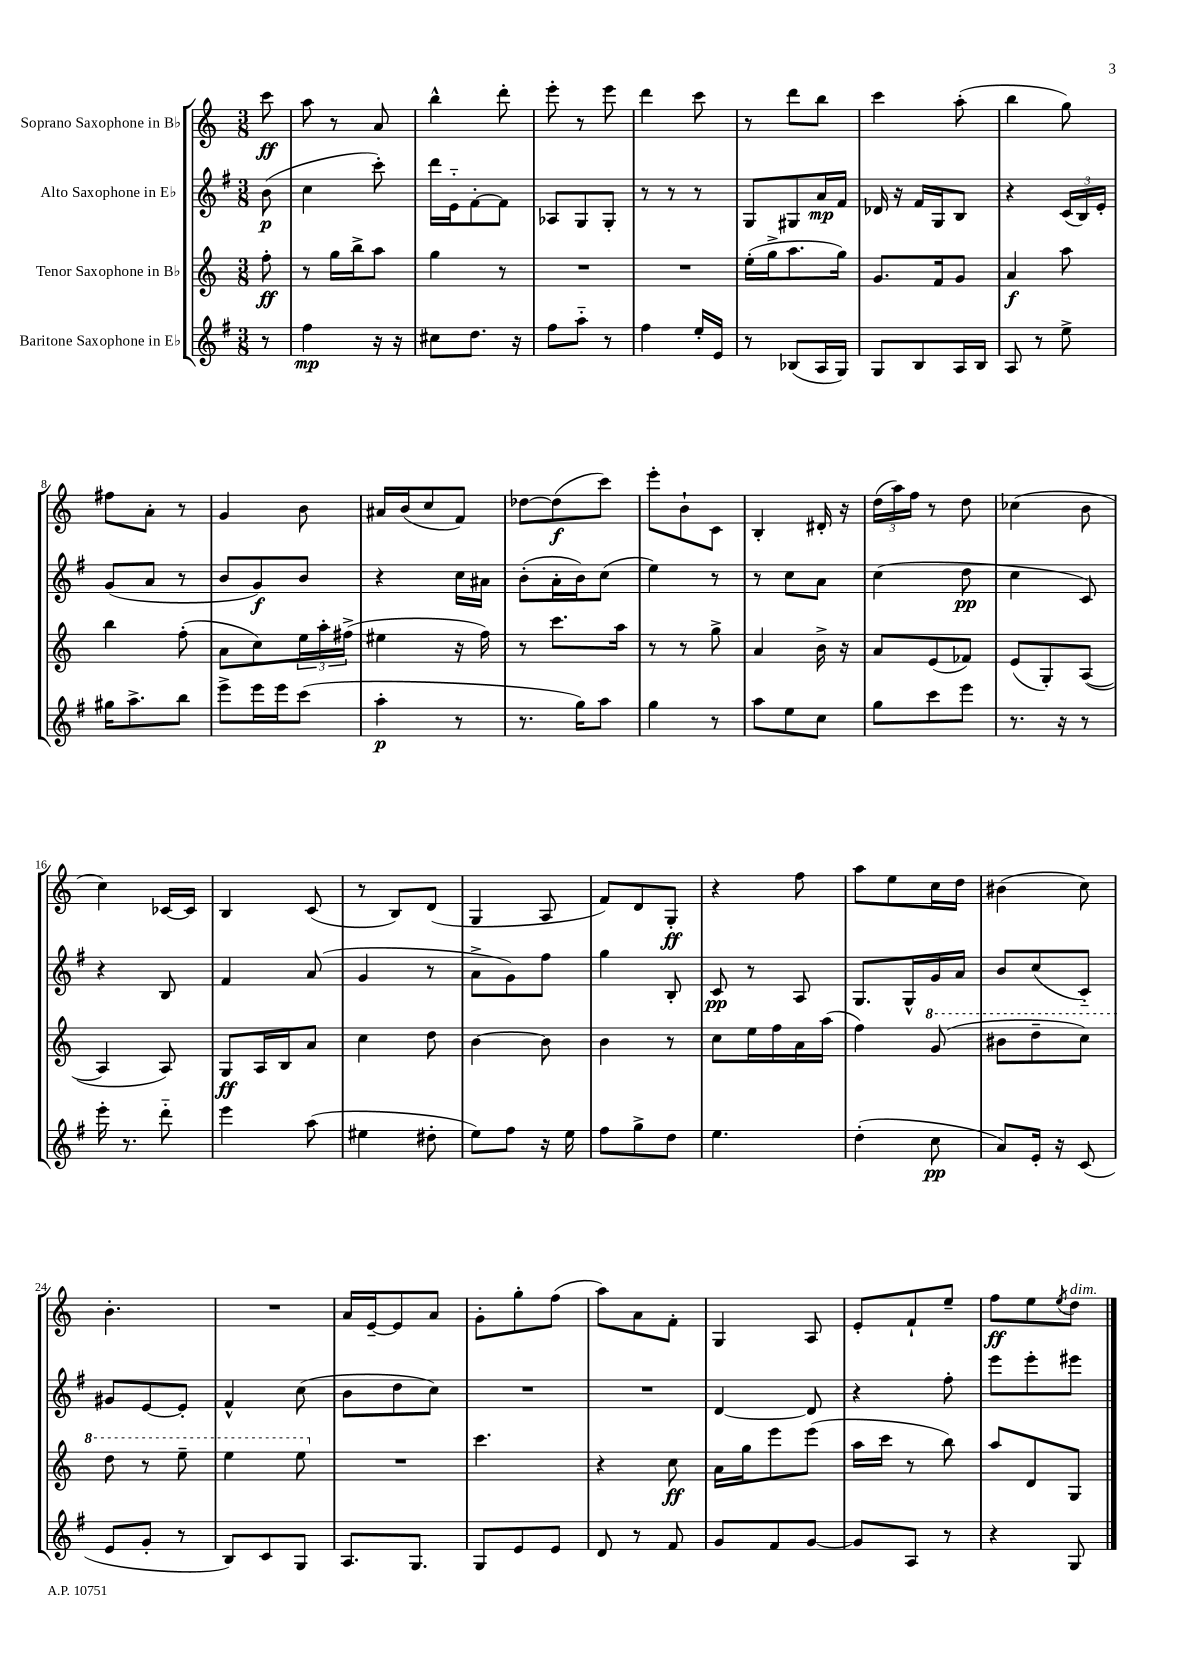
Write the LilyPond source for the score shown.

<<
\new StaffGroup <<
\new Staff = "s0" \with { instrumentName = "Soprano Saxophone in Bb" } {
    \clef treble \key c \major \numericTimeSignature \time 3/8 \partial 8
    c'''8\ff |
    a''8 r8 a'8 |
    b''4-^ d'''8-. |
    e'''8-. r8 e'''8 |
    d'''4 c'''8 |
    r8 d'''8 b''8 |
    c'''4 a''8-.( |
    b''4 g''8) |
    fis''8 a'8-. r8 |
    g'4 b'8 |
    ais'16 b'16( c''8 f'8) |
    des''8~ des''8\f( c'''8) |
    e'''8-. b'8-! c'8 |
    b4-. dis'16-. r16 |
    \tuplet 3/2 { d''16( a''16) f''16 } r8 d''8 |
    ces''4( b'8 |
    c''4) ces'16~ ces'16 |
    b4 c'8( |
    r8 b8) d'8( |
    g4 a8 |
    f'8) d'8 g8-.\ff |
    r4 f''8 |
    a''8 e''8 c''16 d''16 |
    bis'4( c''8) |
    b'4.-. |
    R4. |
    a'16 e'16~-- e'8 a'8 |
    g'8-. g''8-. f''8( |
    a''8) a'8 f'8-. |
    g4 a8 |
    e'8-. f'8-! e''8-- |
    f''8\ff e''8 \acciaccatura { e''8 } d''8^\markup { \italic "dim." } \bar "|." |
}
\new Staff = "s1" \with { instrumentName = "Alto Saxophone in Eb" } {
    \clef treble \key g \major \numericTimeSignature \time 3/8 \partial 8
    b'8\p( |
    c''4 c'''8-.) |
    d'''16 e'16-_ fis'8~-. fis'8 |
    aes8 g8 g8-. |
    r8 r8 r8 |
    g8 gis8 a'16\mp fis'16 |
    des'16 r16 fis'16 g16 b8 |
    r4 \tuplet 3/2 { c'16( b16) e'16-. } |
    g'8( a'8 r8 |
    b'8 g'8\f) b'8 |
    r4 c''16 ais'16 |
    b'8-.( a'16-. b'16) c''8( |
    e''4) r8 |
    r8 c''8 a'8 |
    c''4( d''8\pp |
    c''4 c'8) |
    r4 b8 |
    fis'4 a'8( |
    g'4 r8 |
    a'8-> g'8) fis''8 |
    g''4 b8-. |
    c'8\pp r8 a8 |
    g8. g16-^ g'16 a'16 |
    b'8 c''8( c'8-_) |
    gis'8 e'8~ e'8-. |
    fis'4-^ c''8( |
    b'8 d''8 c''8) |
    R4. |
    R4. |
    d'4~ d'8 |
    r4 fis''8-. |
    e'''8 e'''8-. eis'''8 \bar "|." |
}
\new Staff = "s2" \with { instrumentName = "Tenor Saxophone in Bb" } {
    \clef treble \key c \major \numericTimeSignature \time 3/8 \partial 8
    f''8-.\ff |
    r8 g''16 b''16-> a''8 |
    g''4 r8 |
    R4. |
    R4. |
    e''16-.( g''16-> a''8. g''16) |
    g'8. f'16 g'8 |
    a'4\f a''8 |
    b''4 f''8-.( |
    a'8 c''8) \tuplet 3/2 { e''16 a''16-. fis''16->( } |
    eis''4 r16 f''16) |
    r8 c'''8. a''16 |
    r8 r8 g''8-> |
    a'4 b'16-> r16 |
    a'8 e'8( fes'8) |
    e'8( g8-.) a8~( |
    a4 a8) |
    g8\ff a16 b16 a'8 |
    c''4 d''8 |
    b'4~ b'8 |
    b'4 r8 |
    c''8 e''16 f''16 a'16 a''16( |
    f''4) \ottava #1 g''8( |
    bis''8 d'''8-- c'''8) |
    d'''8 r8 e'''8-- |
    e'''4 e'''8 \ottava #0 |
    R4. |
    c'''4. |
    r4 c''8\ff |
    a'16 g''16 e'''8 e'''8( |
    a''16 c'''16 r8 b''8) |
    a''8 d'8 g8 \bar "|." |
}
\new Staff = "s3" \with { instrumentName = "Baritone Saxophone in Eb" } {
    \clef treble \key g \major \numericTimeSignature \time 3/8 \partial 8
    r8 |
    fis''4\mp r16 r16 |
    cis''8 d''8. r16 |
    fis''8 a''8-_ r8 |
    fis''4 e''16-. e'16 |
    r8 bes8( a16 g16) |
    g8 b8 a16 b16 |
    a8 r8 e''8-> |
    gis''16 a''8.-> b''8 |
    e'''8-> e'''16 e'''16 c'''8( |
    a''4-.\p r8 |
    r8. g''16) a''8 |
    g''4 r8 |
    a''8 e''8 c''8 |
    g''8 c'''8 e'''8 |
    r8. r16 r8 |
    e'''16-. r8. d'''8-_ |
    e'''4 a''8( |
    eis''4 dis''8-. |
    e''8) fis''8 r16 e''16 |
    fis''8 g''8-> d''8 |
    e''4. |
    d''4-.( c''8\pp |
    a'8) e'16-. r16 c'8( |
    e'8 g'8-. r8 |
    b8) c'8 g8 |
    a8. g8. |
    g8 e'8 e'8 |
    d'8 r8 fis'8 |
    g'8 fis'8 g'8~ |
    g'8 a8 r8 |
    r4 g8 \bar "|." |
}
>>
>>
